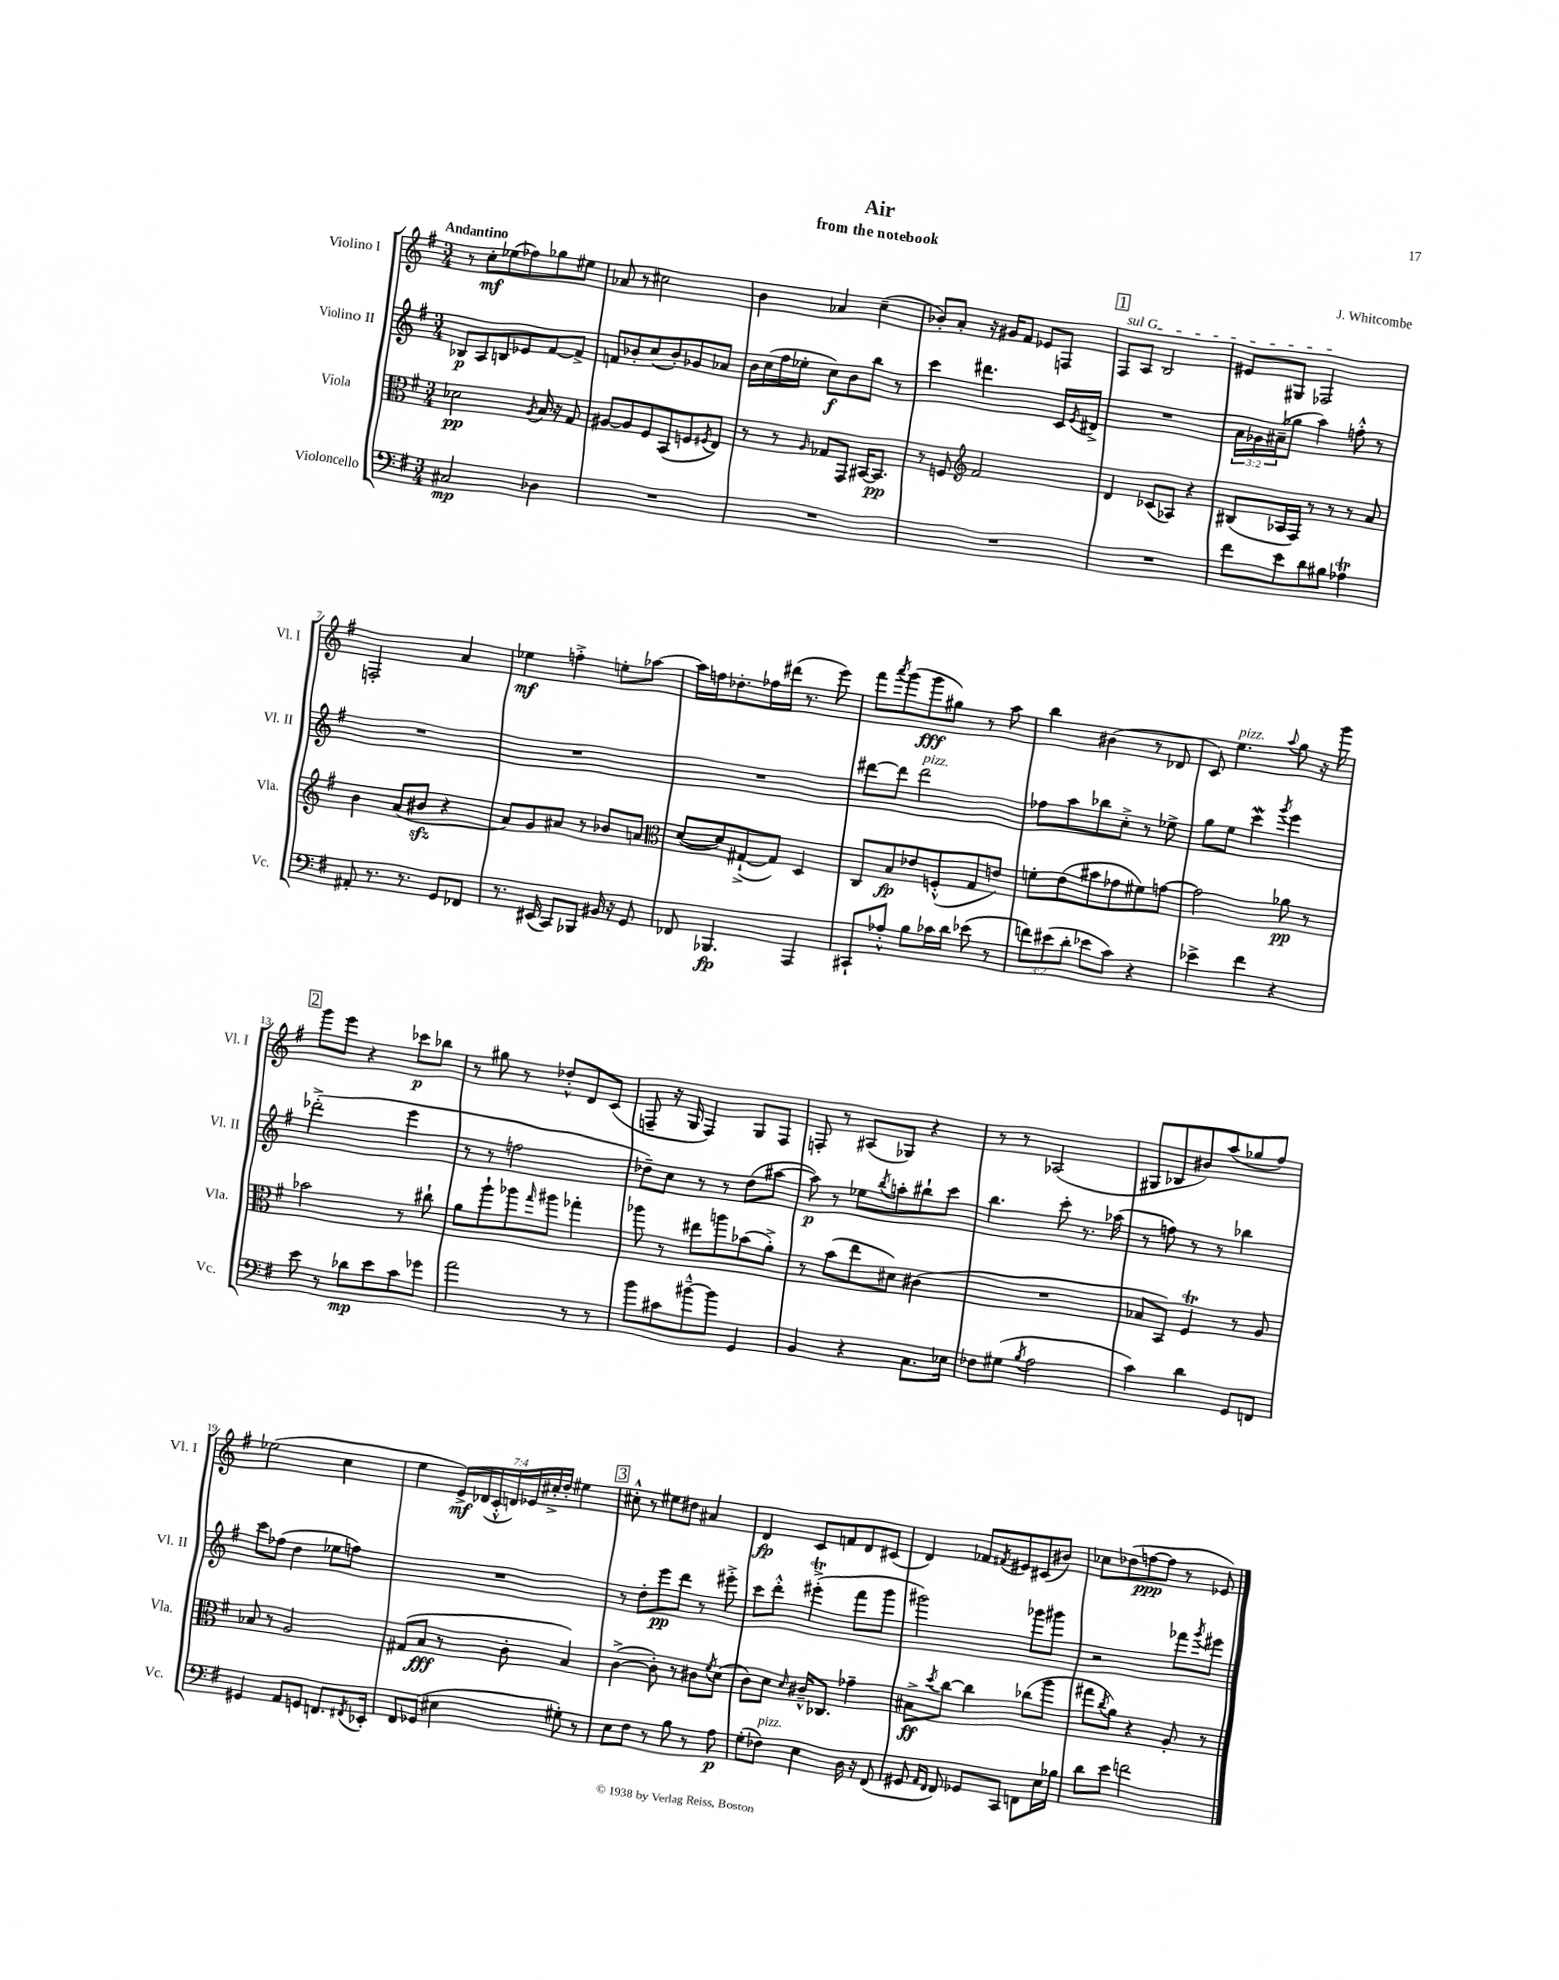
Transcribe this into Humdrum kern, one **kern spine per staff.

**kern	**kern	**kern	**kern
*staff4	*staff3	*staff2	*staff1
*clefF4	*clefC3	*clefG2	*clefG2
*k[f#]	*k[f#]	*k[f#]	*k[f#]
*M3/4	*M3/4	*M3/4	*M3/4
2C#/	2d-\	8B-/L	8r
.	.	8A/	8cc'\L
.	.	8B/	(8ee-\
.	.	8e-/	8ff-\)
.	8qA/	.	.
4D-\	16B/	[8f#/	8gg-\
.	16r	.	.
.	8G/	8f#^/]J	8ee#\J
=	=	=	=
2.r	[8A#/L	8f/L	8a-/
.	8A#/]	8b-'/	8r
.	8F#/	(8cc/	2cc#\
.	(8BB/	8b-'/)	.
.	8F/	8g-/	.
.	8qF#/	.	.
.	8E/J)	8a-/J	.
=	=	=	=
2.r	8r	16b\LL	4b\
.	.	(16cc\	.
.	8r	16ff#\	.
.	.	16ee-'\JJ	.
.	16qqA/	.	.
.	8G-/L	8cc\L)	4a-/
.	8GG/J	8b\	.
.	[16BB#/LK	8bb\J	(4cc~\
.	8.BB#/]J	.	.
.	.	8r	.
=	=	=	=
2.r	8r	4ccc\	8b-'/L)
.	8F/	.	8a'/J
*	*clefG2	*	*
.	2f#/	4.ddd#\	16r
.	.	.	16g#/LK
.	.	.	8f#/J
.	.	.	8e-/L
.	.	16c/LL	8F/J
.	.	8qe/	.
.	.	16d#^/JJ	.
=	=	=	=
2.r	4d/	2.r	8F#/L
.	.	.	8A/J
.	(8c-/L	.	2B/
.	8A-/J)	.	.
.	4r	.	.
=	=	=	=
8f#\L	(8B#/L	24a\LL	8e#/L
.	.	24g-\	.
.	.	(24a#~\J	.
8e\	16A-/L	8gg-\J	8G#/J
.	16F#/JJ)	.	.
8d\	8r	4aa\)	2F-/
8B#\J	8r	.	.
4A-\	8r	8ff'^^\	.
.	8a/	8r	.
=	=	=	=
8AA#'/	4b\	2.r	2F'/
8.r	.	.	.
.	(8a/L	.	.
8.r	.	.	.
.	8b#/J	.	.
8GG/L	4r	.	4a/
8FF-/J	.	.	.
=	=	=	=
8.r	8a/L)	2.r	4ee-\
.	8g/	.	.
(16EE#/	.	.	.
8CC/L)	8a#/J	.	4ff'^\
8BBB-/J	8r	.	.
16BB#/	8b-/L	.	8ee'\L
16r	.	.	.
8GG/	8a/J	.	[8aa-\J
=	=	=	=
*	*clefC3	*	*
8FF-/	([8d/L	2.r	16aa-\]LL
.	.	.	16ff\J
4.BBB-/	8d/])	.	8.dd-'\
.	([8G#`^/	.	.
.	.	.	16ff-\L
.	8G#/]J)	.	(16ddd#\JJ
.	.	.	8.r
4AAA/	4D/	.	.
.	.	.	8eee\)
=	=	=	=
8CC#`/L	8C/L	[8ddd#\L	8fff#\L
.	.	.	8qaaa/
8A-'^^/J	8B/	8ddd#\]J	(8ggg\
8B\L	8e-/	2ddd#\	8ggg\
16c-\L	(8F'^^/	.	8gg#\J)
16d\JJ	.	.	.
(8e-\	8G/	.	8r
8r	8e/J)	.	8aa\
=	=	=	=
12f\L)	8f'\L	8ff-\L	4bb\
(12e#\	.	.	.
.	(8e\	8aa\	.
12d'\J	.	.	.
8e-\L	8b#\	8bb-\	(4b#\
8c\J)	8g-\	8cc'^\J	.
4r	8f#\)	8r	8r
.	[8g\J	8ee-^\	8d-/
=	=	=	=
4e-^\	2g\]	8gg\L	8c/)
.	.	8ee\J	4.ee\
4f#\	.	4ccc\	.
.	.	8qggg/	8qqaa/
4r	8a-\	4eee\	8gg\
.	8r	.	16r
.	.	.	16ggg\
=	=	=	=
8e\	2b-\	(2ddd-'^\	8ggg\L
8r	.	.	8eee\J
8d-\L	.	.	4r
8e\	.	.	.
8c\	8r	4eee\	8ccc-\L
8g-\J	8cc#`\	.	8bb-\J
=	=	=	=
2a\	8a\L	8r	8r
.	8aa`\	8r	8gg#\
.	8aa-\	2ff\	8r
.	16qqgg/	.	.
.	8aa#\J	.	8dd-'^^/L
8r	4gg-'\	.	8d/
8r	.	.	(8c/J
=	=	=	=
8b\L	8aa-\	8dd-~\L)	8F~/
8c#\	8r	8cc\J	16r
.	.	.	16G/
[8b#~^^\	8ee#\L	8r	4F/)
8b#\]J	8aa\	8r	.
4GG/	(8b-\	(8dd-\L	8G/L
.	8a'^\J)	[8aa#\J	8F/J
=	=	=	=
4BB/	8r	8aa#\])	8F'/
.	(8b\L	8r	8r
4r	8ee\	8ee-\L	(8A#/L
.	.	8qbb/	.
.	8d#\J)	8aa'\	8G-/J)
8.C\L	(4c#\	8bb#`\	4r
.	.	8ccc\J	.
16E-\Jk	.	.	.
=	=	=	=
8F-\L	2.r	4.bb\	8r
(8G#\J	.	.	8r
8qB/	.	.	.
2A\	.	.	(2A-/
.	.	8ccc'\	.
.	.	8.r	.
.	.	(16aa-\	.
=	=	=	=
4c\)	8B-/L	8r	8G#/L
.	8BB/J)	8ff\)	8B-/
4d\	4F#/	8r	8b#/)
.	.	8r	(8aa/
8GG/L	8r	4bb-\	8gg-/
8FF/J	8A/	.	8ff#/J)
=	=	=	=
4GG#/	8B-/	8ccc\L	(2ee-\
.	8r	(8ff-\J	.
8AA/L	2A/	4dd\	.
8GG/J	.	.	.
8.FF/L	.	8ee-\L	4cc\
.	.	8ff\J)	.
8qFF#/	.	.	.
16EE-'/Jk	.	.	.
=	=	=	=
8FF#/L	(8G#/L	2.r	4ee\
(8GG-/J	8B/J	.	.
4E#\	8r	.	28e^/LL)
.	.	.	(28d-/
.	.	.	28c'^^/
.	.	.	28d/)
.	8c'\	.	.
.	.	.	28e-/
.	.	.	28cc#'^/
.	.	.	28dd'/JJ
8G#'\)	4B/)	.	4ee#\
8r	.	.	.
=	=	=	=
8E\L	([4c^\	8r	8cc#'^^\
8F#\J	.	8dd'\L	8r
8r	8c'\])	8eee\	8ee#\L
8B\	8r	8ddd\J	8dd#\J
8r	8c#\L	8r	4a#/
.	8qf#/	.	.
8A\	(8d\J	8eee#'^\	.
=	=	=	=
(8G'\L	8c\L)	8ccc\L	4d/
8F-\J)	8d\J	8ddd'^^\J	.
.	16qqd/	.	.
4E\	16c#~^^/LK	(4eee#'^\	8c/L
.	8.C-/J	.	.
.	.	.	8f/
16D\	4g-~\	8fff#\L	8d/
16r	.	.	.
(8FF#/	.	8ggg\J	(8c#/J
=	=	=	=
8GG#/	8B#^\L	2ggg#\)	4d/)
16qqAA/LL	.	.	.
16qqFF#/JJ	8qdd/	.	.
8FF#/)	[8cc\J	.	.
8GG-/L	4cc\]	.	8f-/L
.	.	.	8qf#/
8CC/J	.	.	8e#/
8FF\L	(8cc-\L	8ggg-\L	(8c#/
16E\L	8aa\J	8ggg#\J	8b#/J)
16B-\JJ	.	.	.
=	=	=	=
8d\L	8gg#\L	2r	8cc-\L
.	8qcc/	.	.
8e\J	8a\J)	.	(8dd-\
2f\	4r	.	[8ff\
.	.	.	8ff\]J
.	8A'/	8fff-\L	8r
.	.	8qggg/	.
.	8r	8eee#\J	8e-/)
==	==	==	==
*-	*-	*-	*-
